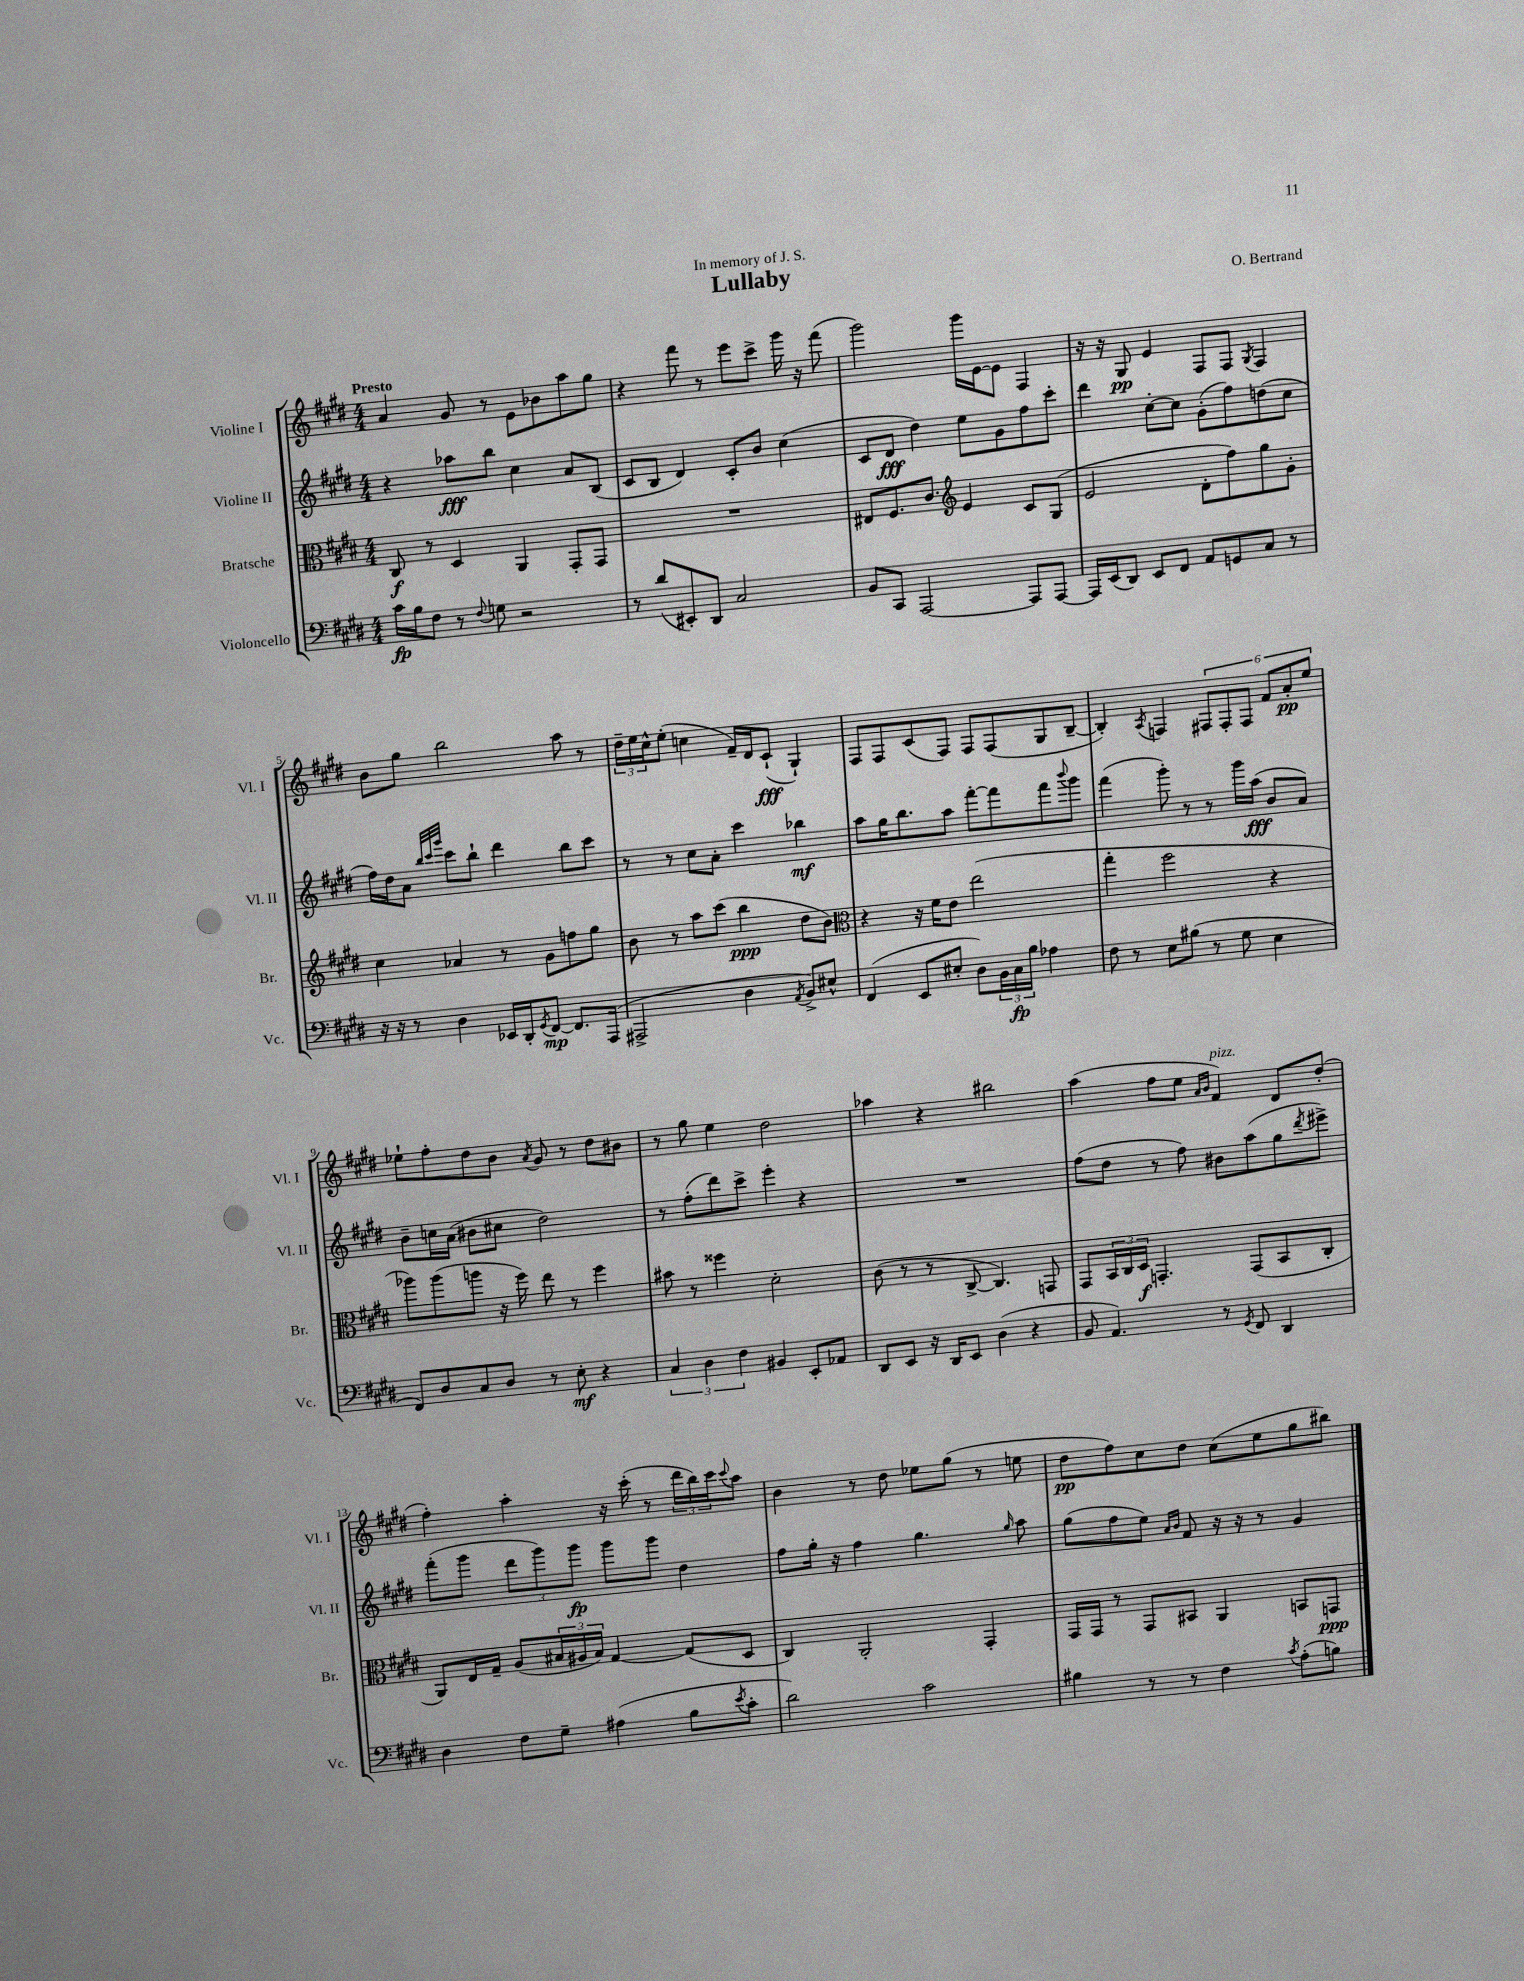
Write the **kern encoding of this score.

**kern	**dynam	**kern	**dynam	**kern	**dynam	**kern	**dynam
*part4	*part4	*part3	*part3	*part2	*part2	*part1	*part1
*staff4	*staff4	*staff3	*staff3	*staff2	*staff2	*staff1	*staff1
*I"Violoncello	*	*I"Bratsche	*	*I"Violine II	*	*I"Violine I	*
*I'Vc.	*	*I'Br.	*	*I'Vl. II	*	*I'Vl. I	*
*clefF4	*	*clefC3	*	*clefG2	*	*clefG2	*
*k[f#c#g#d#]	*	*k[f#c#g#d#]	*	*k[f#c#g#d#]	*	*k[f#c#g#d#]	*
*M4/4	*	*M4/4	*	*M4/4	*	*M4/4	*
=1	=1	=1	=1	=1	=1	=1	=1
!	!	!	!	!	!	!LO:TX:a:B:t=Presto	!
16c#\LL	fp	8C#/	f	4r	.	4a/	.
16B\J	.	.	.	.	.	.	.
8F#\J	.	8r	.	.	.	.	.
8r	.	4D#/	.	8aa-X\L	fff	8g#/	.
8qqF#/	.	.	.	.	.	.	.
8Gn\	.	.	.	8bb\J	.	8r	.
2r	.	4AA/	.	4cc#\	.	8e\L	.
.	.	.	.	.	.	8b-X\	.
.	.	8GG#'/L	.	8a/L	.	8aa\	.
.	.	8GG#/J	.	(8B/J	.	8gg#\J	.
=2	=2	=2	=2	=2	=2	=2	=2
8r	.	1r	.	8c#/L	.	4r	.
(8d#/L	.	.	.	8B/J	.	.	.
8EE#X'/)	.	.	.	4d#/)	.	8fff#\	.
8DD#/J	.	.	.	.	.	8r	.
2C#/	.	.	.	8c#'/L	.	8eee\L	.
.	.	.	.	8b/J	.	8ccc#^\J	.
.	.	.	.	(4cc#\	.	16ggg#\	.
.	.	.	.	.	.	16r	.
.	.	.	.	.	.	(8fff#\	.
=3	=3	=3	=3	=3	=3	=3	=3
8BB/L	.	8E#X/L	.	8c#/L	.	2ggg#\)	.
8CC#/J	.	8.F#/	.	8d#/J	fff	.	.
[2AAA/	.	.	.	4dd#\)	.	.	.
.	.	8.c#/J	.	.	.	.	.
*	*	*clefG2	*	*	*	*	*
.	.	4e/	.	8ee\L	.	16ggg#\LL	.
.	.	.	.	.	.	[16e\J	.
.	.	.	.	8g#\	.	8e\J]	.
8AAA/L]	.	8c#/L	.	8ff#\	.	4F#/	.
[8AAA/J	.	(8G#/J	.	8ccc#'\J	.	.	.
=4	=4	=4	=4	=4	=4	=4	=4
16AAA/LL]	.	2e/	.	4ddd#\	.	16r	.
(16EE/J	.	.	.	.	.	16r	.
8DD#/J)	.	.	.	.	.	8G#/	pp
8EE/L	.	.	.	[8cc#'\L	.	4e/	.
8FF#/J	.	.	.	8cc#\J]	.	.	.
8AA/L	.	8d#'\L	.	(8g#'\L	.	8F#/L	.
8GGn/	.	8ff#\)	.	8ff#\)	.	8F#/J	.
.	.	.	.	.	.	8qG#/	.
8C#/J	.	8gg#\	.	(8ddn\	.	4F#/	.
8r	.	8g#'\J	.	8cc#\J	.	.	.
!!LO:LB:g=z
=5	=5	=5	=5	=5	=5	=5	=5
16r	.	4cc#\	.	16ff#\LL)	.	8b\L	.
16r	.	.	.	16dd#\J	.	.	.
8r	.	.	.	8a\J	.	8gg#\J	.
.	.	.	.	32qqbb/LLL	.	.	.
.	.	.	.	32qqccc#/	.	.	.
.	.	.	.	32qqggg#/JJJ	.	.	.
4D#\	.	4a-X/	.	8ccc#\L	.	2bb\	.
.	.	.	.	8bb`\J	.	.	.
16EE-X/LL	.	8r	.	4ddd#\	.	.	.
16DD#'/J	.	.	.	.	.	.	.
8qGG#/	.	.	.	.	.	.	.
[8FF#/J	mp	8g#\L	.	.	.	.	.
8.FF#/L]	.	8ffn\	.	8bb\L	.	8aa\	.
.	.	8gg#\J	.	8ccc#\J	.	8r	.
(16AAA/Jk	.	.	.	.	.	.	.
=6	=6	=6	=6	=6	=6	=6	=6
2AAA#X^/	.	8b\	.	8r	.	24dd#~\LL	.
.	.	.	.	.	.	24ee\	.
.	.	.	.	.	.	24cc#^^\J	.
.	.	8r	.	8r	.	(8ee'\J	.
.	.	8aa\L	.	8cc#\L	.	4ccn\	.
.	.	(8ccc#\J	.	8a'\J	.	.	.
4D#\	.	4bb\	ppp	4ccc#\	.	16f#~/LL)	.
.	.	.	.	.	.	16d#/J	.
.	.	.	.	.	.	(8c#`/J	fff
8qAA/	.	.	.	.	.	.	.
8BB^/L)	.	8dd#\L	.	4bb-X\	mf	4G#`/)	.
8E#X^^/J	.	8b\J)	.	.	.	.	.
=7	=7	=7	=7	=7	=7	=7	=7
*	*	*clefC3	*	*	*	*	*
(4FF#/	.	4r	.	8aa\L	.	8F#/L	.
.	.	.	.	16gg#\K	.	8F#/	.
.	.	.	.	8.bb\	.	.	.
8EE/L	.	16r	.	.	.	(8c#/	.
.	.	16f#\KL	.	.	.	.	.
8E#X'/J	.	8e\J	.	8aa\J	.	8F#/J)	.
8D#\L)	.	(2ee\	.	[8fff#'\L	.	8F#/L	.
24BB\L	.	.	.	8fff#\]	.	(8F#/	.
24C#\	fp	.	.	.	.	.	.
24B\JJ	.	.	.	.	.	.	.
4A-X\	.	.	.	8fff#\	.	8G#/	.
.	.	.	.	8qqbbb/	.	.	.
.	.	.	.	8ggg#\J	.	[8B~/J	.
=8	=8	=8	=8	=8	=8	=8	=8
8F#\	.	4gg#'\	.	(4fff#\	.	4B'/])	.
8r	.	.	.	.	.	.	.
.	.	.	.	.	.	8qA/	.
8E\L	.	2ff#\	.	8ggg#'\)	.	4Fn/	.
(8B#X\J	.	.	.	8r	.	.	.
8r	.	.	.	8r	.	12F#X/L	.
.	.	.	.	.	.	12F#'/	.
8G#\	.	.	.	16ggg#\LL	.	.	.
.	.	.	.	.	.	12F#/J	.
.	.	.	.	(16aa\JJ	fff	.	.
4E\	.	4r	.	8b/L	.	12f#/L	.
.	.	.	.	.	.	12a'/	pp
.	.	.	.	8a/J)	.	.	.
.	.	.	.	.	.	12ee/J	.
!!LO:LB:g=z
=9	=9	=9	=9	=9	=9	=9	=9
8FF#/L)	.	8aa-X\L)	.	8b~\L	.	8ee-X`\L	.
8D#/	.	(8aa-\	.	16ccn\L	.	8ff#'\	.
.	.	.	.	(16a\JJ	.	.	.
8C#/	.	8aan\J	.	8b#X\L	.	8dd#\	.
8D#/J	.	16r	.	8cc#X\J	.	8b\J	.
.	.	16ff#\)	.	.	.	.	.
.	.	.	.	.	.	8qa/	.
8r	.	8ee\	.	2dd#\)	.	8g#/	.
8E'\	mf	8r	.	.	.	8r	.
4r	.	4ff#\	.	.	.	8dd#\L	.
.	.	.	.	.	.	8b#X\J	.
=10	=10	=10	=10	=10	=10	=10	=10
6C#/	.	8b#X\	.	8r	.	8r	.
.	.	8r	.	(8ff#'\L	.	8gg#\	.
6D#\	.	.	.	.	.	.	.
.	.	4ff##X\	.	8ddd#\)	.	4ee\	.
6F#\	.	.	.	.	.	.	.
.	.	.	.	8ccc#^\J	.	.	.
4BB#X/	.	2d#'\	.	4eee'\	.	2dd#\	.
8EE'/L	.	.	.	4r	.	.	.
8AA-X/J	.	.	.	.	.	.	.
=11	=11	=11	=11	=11	=11	=11	=11
8DD#/L	.	(8c#\	.	1r	.	4aa-X\	.
8EE/J	.	8r	.	.	.	.	.
16r	.	8r	.	.	.	4r	.
16DD#/KL	.	.	.	.	.	.	.
8EE/J	.	[8C#^/	.	.	.	.	.
(4D#\	.	4.C#/])	.	.	.	2bb#X\	.
4r	.	.	.	.	.	.	.
.	.	8GGn/	.	.	.	.	.
=12	=12	=12	=12	=12	=12	=12	=12
8BB/	.	8GG#/L	.	(8ff#\L	.	(4aa\	.
4.AA/)	.	24BB/L	.	8dd#\J	.	.	.
.	.	24C#/	.	.	.	.	.
.	.	24D#/JJ	f	.	.	.	.
.	.	4.GGn'/	.	8r	.	8ff#\L	.
.	.	.	.	8ff#\)	.	8ee\J	.
.	.	.	.	.	.	16qqa/LL	.
.	.	.	.	.	.	16qqb/JJ	.
!	!	!	!	!	!	!LO:TX:a:i:t=pizz.	!
8r	.	.	.	8b#X\L	.	4f#/)	.
8qGG#/	.	.	.	.	.	.	.
8FF#/	.	(8GG/L	.	(8aa\	.	.	.
4DD#/	.	8BB/	.	8gg#\	.	8d#/L	.
.	.	.	.	8qddd#/	.	.	.
.	.	8C#'/J	.	8eee#X^\J)	.	(8dd#'/J	.
!!LO:LB:g=z
=13	=13	=13	=13	=13	=13	=13	=13
4D#\	.	8AA/L)	.	(8fff#'\L	.	4ff#'\)	.
.	.	16E/L	.	8ggg#\J	.	.	.
.	.	16G#~/JJ	.	.	.	.	.
8F#\L	.	(8A/L	.	12ddd#\L	.	4aa'\	.
.	.	.	.	12ggg#\)	.	.	.
8G#~\J	.	24B#X/L	.	.	.	.	.
.	.	24A#X/	.	12ggg#\J	fp	.	.
.	.	24B#/JJ)	.	.	.	.	.
(4A#X\	.	[4G#/	.	8ggg#\L	.	16r	.
.	.	.	.	.	.	(16ccc#'\	.
.	.	.	.	8ggg#\J	.	8r	.
8B\L	.	(8G#/L]	.	4dd#\	.	24ddd#\LL	.
.	.	.	.	.	.	24bb\)	.
.	.	.	.	.	.	24ccc#\J	.
8qe/	.	.	.	.	.	8qqccc#/	.
8c#'\J	.	8D#/J	.	.	.	8aa\J	.
=14	=14	=14	=14	=14	=14	=14	=14
2d#\)	.	4C#/)	.	8ff#\L	.	4b\	.
.	.	.	.	16gg#'\Jk	.	.	.
.	.	.	.	16r	.	.	.
.	.	2AA'/	.	4ff#\	.	8r	.
.	.	.	.	.	.	8dd#\	.
2c#\	.	.	.	4.gg#\	.	8ee-X\L	.
.	.	.	.	.	.	(8gg#\J	.
.	.	4GG#'/	.	.	.	8r	.
.	.	.	.	16qqgg#/	.	.	.
.	.	.	.	8aa\	.	8een\	.
=15	=15	=15	=15	=15	=15	=15	=15
4B#X\	.	16GG#/LL	.	(8gg#\L	.	8dd#\L	pp
.	.	16GG#/JJ	.	.	.	.	.
.	.	8r	.	8ff#\	.	8ff#\)	.
8r	.	8GG#/L	.	8ee\J)	.	8cc#\	.
.	.	.	.	16qqa/LL	.	.	.
.	.	.	.	16qqb/JJ	.	.	.
8r	.	8BB#X/J	.	8f#/	.	8dd#\J	.
4F#\	.	4AA/	.	16r	.	(8cc#\L	.
.	.	.	.	16r	.	.	.
.	.	.	.	8r	.	8ee\	.
8qc#/	.	.	.	.	.	.	.
(8A'\L	.	8BBn/L	.	4g#/	.	8gg#\	.
8Bn\J)	.	8GGn/J	ppp	.	.	8bb#X\J)	.
==	==	==	==	==	==	==	==
*-	*-	*-	*-	*-	*-	*-	*-
